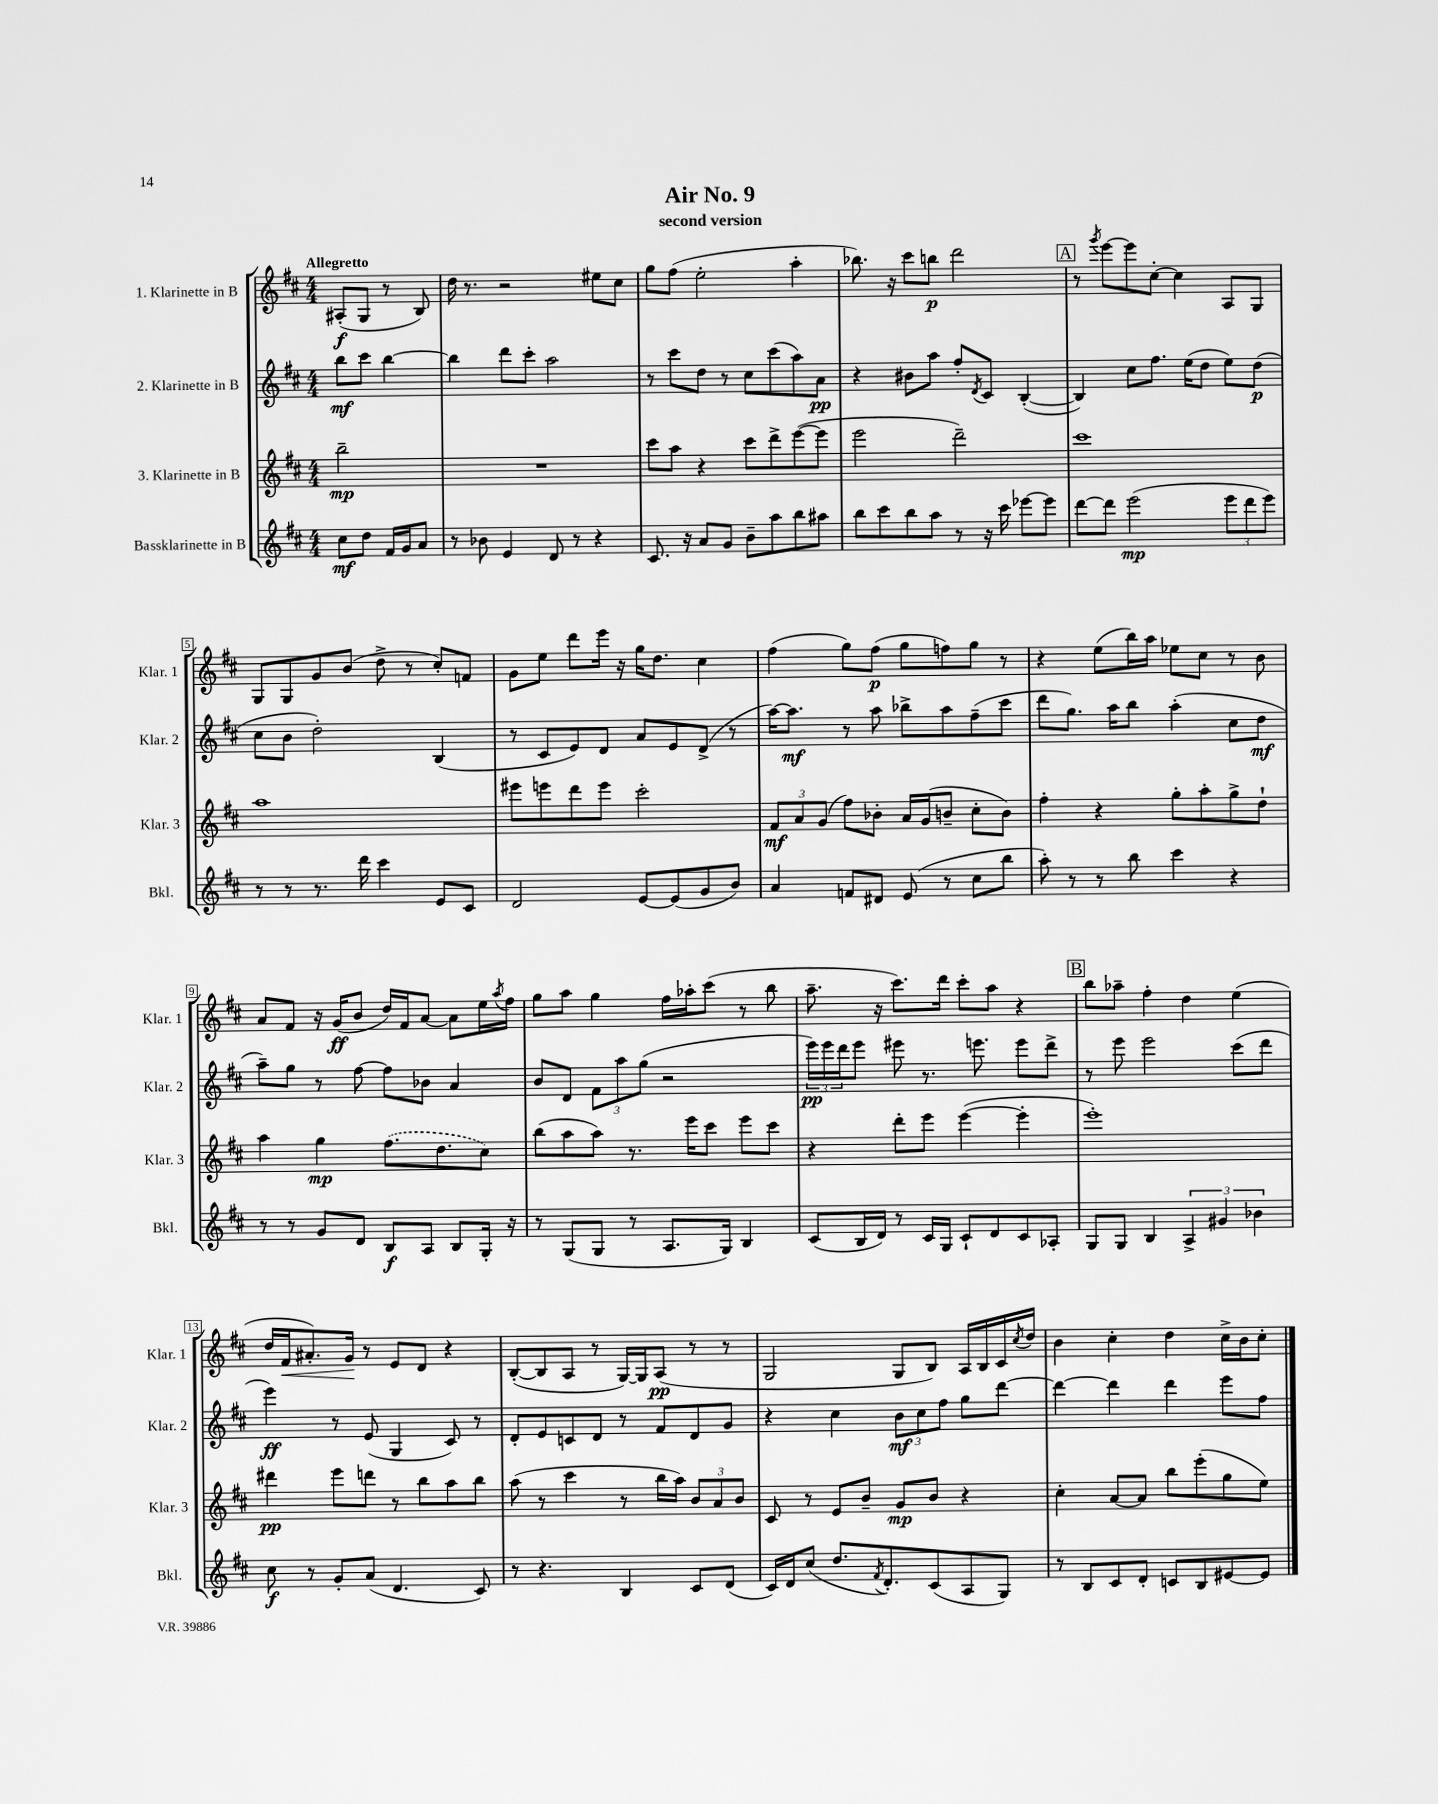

**kern	**kern	**kern	**kern
*staff4	*staff3	*staff2	*staff1
*clefG2	*clefG2	*clefG2	*clefG2
*k[f#c#]	*k[f#c#]	*k[f#c#]	*k[f#c#]
*M4/4	*M4/4	*M4/4	*M4/4
8cc#	2bb~	8bb	(8A#'
8dd	.	8ccc#	8G
16f#	.	[4bb	8r
16g	.	.	.
8a	.	.	8B)
=	=	=	=
8r	1r	4bb]	16dd
.	.	.	8.r
8b-	.	.	.
4e	.	8ddd	2r
.	.	8ccc#'	.
8d	.	2aa	.
8r	.	.	.
4r	.	.	8ee#
.	.	.	8cc#
=	=	=	=
8.c#	8ccc#	8r	8gg
.	8aa	8ccc#	(8ff#
16r	.	.	.
8a	4r	8dd	2ee'
8g	.	8r	.
8b~	8ccc#	8cc#	.
8aa	8ddd^	(8ccc#	.
8bb	([8eee	8aa)	4aa'
8aa#	8eee]	8a	.
=	=	=	=
8bb	2eee	4r	8.bb-)
8ccc#	.	.	.
.	.	.	16r
8bb	.	8b#	8ccc#
8aa	.	8aa	8bb
8r	2ddd~)	8ff#'	2ddd
.	.	8qd	.
16r	.	8c#	.
16ccc#	.	.	.
[8eee-	.	([4B'	.
8eee-]	.	.	.
=	=	=	=
[8ddd	1ccc#	4B])	8r
.	.	.	8qggg
8ddd]	.	.	[8eee
(2eee	.	8cc#	8eee]
.	.	8.ff#	[8cc#'
.	.	.	4cc#]
.	.	(16ee	.
.	.	8dd	.
12eee	.	8ee)	8A
12ddd	.	.	.
.	.	(8dd	8G
12eee)	.	.	.
=	=	=	=
8r	1aa	8cc#	8G
8r	.	8b	8G
8.r	.	2dd')	8g
.	.	.	(8b
16ddd	.	.	.
4ccc#	.	.	8dd^
.	.	.	8r
8e	.	(4B	8cc#')
8c#	.	.	8f
=	=	=	=
2d	8eee#	8r	8g
.	8eee	8c#	8ee
.	8ddd	8e)	8ddd
.	8eee	8d	16eee
.	.	.	16r
[8e	2ccc#'	8a	16gg
.	.	.	8.dd
(8e]	.	8e	.
8g	.	(8d^	4cc#
8b)	.	8r	.
=	=	=	=
4a	12f#	[16aa)	(4ff#
.	.	8.aa]	.
.	12a	.	.
.	(12g	.	.
8f	8ff#)	8r	8gg)
8d#	8b-'	8aa	(8ff#
(8e	16a	8bb-^	8gg
.	(16g	.	.
8r	8b~	8aa	8ff)
8cc#	8cc#'	(8ff#~	8gg
8bb	8b)	8ccc#	8r
=	=	=	=
8aa')	4ff#'	8ddd	4r
8r	.	8.gg)	.
8r	4r	.	(8ee
.	.	16aa	.
8bb	.	8bb	16bb)
.	.	.	16aa
4ccc#	8gg'	(4aa'	8ee-
.	8aa'	.	8cc#
4r	8gg^	8cc#	8r
.	8dd`	8dd	8b
=	=	=	=
8r	4aa	8aa~)	8a
8r	.	8gg	8f#
8g	4gg	8r	16r
.	.	.	(16g
8d	.	[8ff#	8b
8B	(8.ff#	8ff#]	16dd)
.	.	.	16f#
8A	.	8b-	[8a
.	8.dd	.	.
8B	.	4a	8a]
16G'	8cc#)	.	16ee
.	.	.	8qaa
16r	.	.	16ff#
=	=	=	=
8r	(8bb	8b	8gg
(8G	8aa	8d	8aa
8G	8aa)	12f#	4gg
.	.	12aa	.
8r	8.r	.	.
.	.	(12gg	.
8.A	.	2r	16ff#
.	16eee	.	16aa-'
.	8ccc#	.	(8ccc#
16G)	.	.	.
4B	8eee	.	8r
.	8ccc#	.	8bb
=	=	=	=
(8c#	4r	24eee)	8.aa~
.	.	24eee	.
.	.	24ddd	.
16B	.	8eee	.
16d)	.	.	16r
8r	8ddd'	8eee#	8.ccc#)
16c#	8eee	8.r	.
16G	.	.	16ddd
8c#`	([4eee	.	8ccc#'
.	.	8.eee	.
8d	.	.	8aa
8c#	4eee']	8eee	4r
8A-'	.	8ddd^	.
=	=	=	=
8G	1eee')	8r	8bb
8G	.	8eee	8aa-~
4B	.	2eee	4ff#'
6A^	.	.	4dd
6g#	.	.	.
.	.	(8ccc#	(4ee
6b-	.	.	.
.	.	8ddd	.
=	=	=	=
8cc#	4ddd#	4eee)	16dd
.	.	.	16f#
8r	.	.	8.a#')
8g'	8eee	8r	.
.	.	.	16g
(8a	8ddd	(8e	8r
4.d	8r	4G	8e
.	8bb	.	8d
.	8aa	8c#)	4r
8c#)	8bb	8r	.
=	=	=	=
8r	(8aa	8d'	([8B'
4.r	8r	8e	8B]
.	4ccc#	8c	8A
.	.	8d	8r
4B	8r	8r	[16G)
.	.	.	16G]
.	16bb	8f#	(8A
.	16aa)	.	.
8c#	12b	8d	8r
.	12a	.	.
(8d	.	8g	8r
.	12b	.	.
=	=	=	=
16c#)	8c#	4r	2G
16d	.	.	.
(8cc#	8r	.	.
8.dd	8e	4cc#	.
.	8b~	.	.
8qf#	.	.	.
8.d')	.	.	.
.	8g	12b	8G
.	.	12cc#	.
(8c#	8b	.	8B)
.	.	12ff#	.
8A	4r	8gg	16A
.	.	.	16B
8G)	.	[8ddd	16c#
.	.	.	8qcc#
.	.	.	16dd
=	=	=	=
8r	4cc#'	4ddd_	4b
8B	.	.	.
8c#	[8a	4ddd]	4cc#'
8d'	8a]	.	.
8c	8bb	4ddd	4dd
8B	(8eee'	.	.
[8e#	8gg	8eee	16cc#^
.	.	.	16b
8e#]	8ee)	8ff#	8cc#'
==	==	==	==
*-	*-	*-	*-
